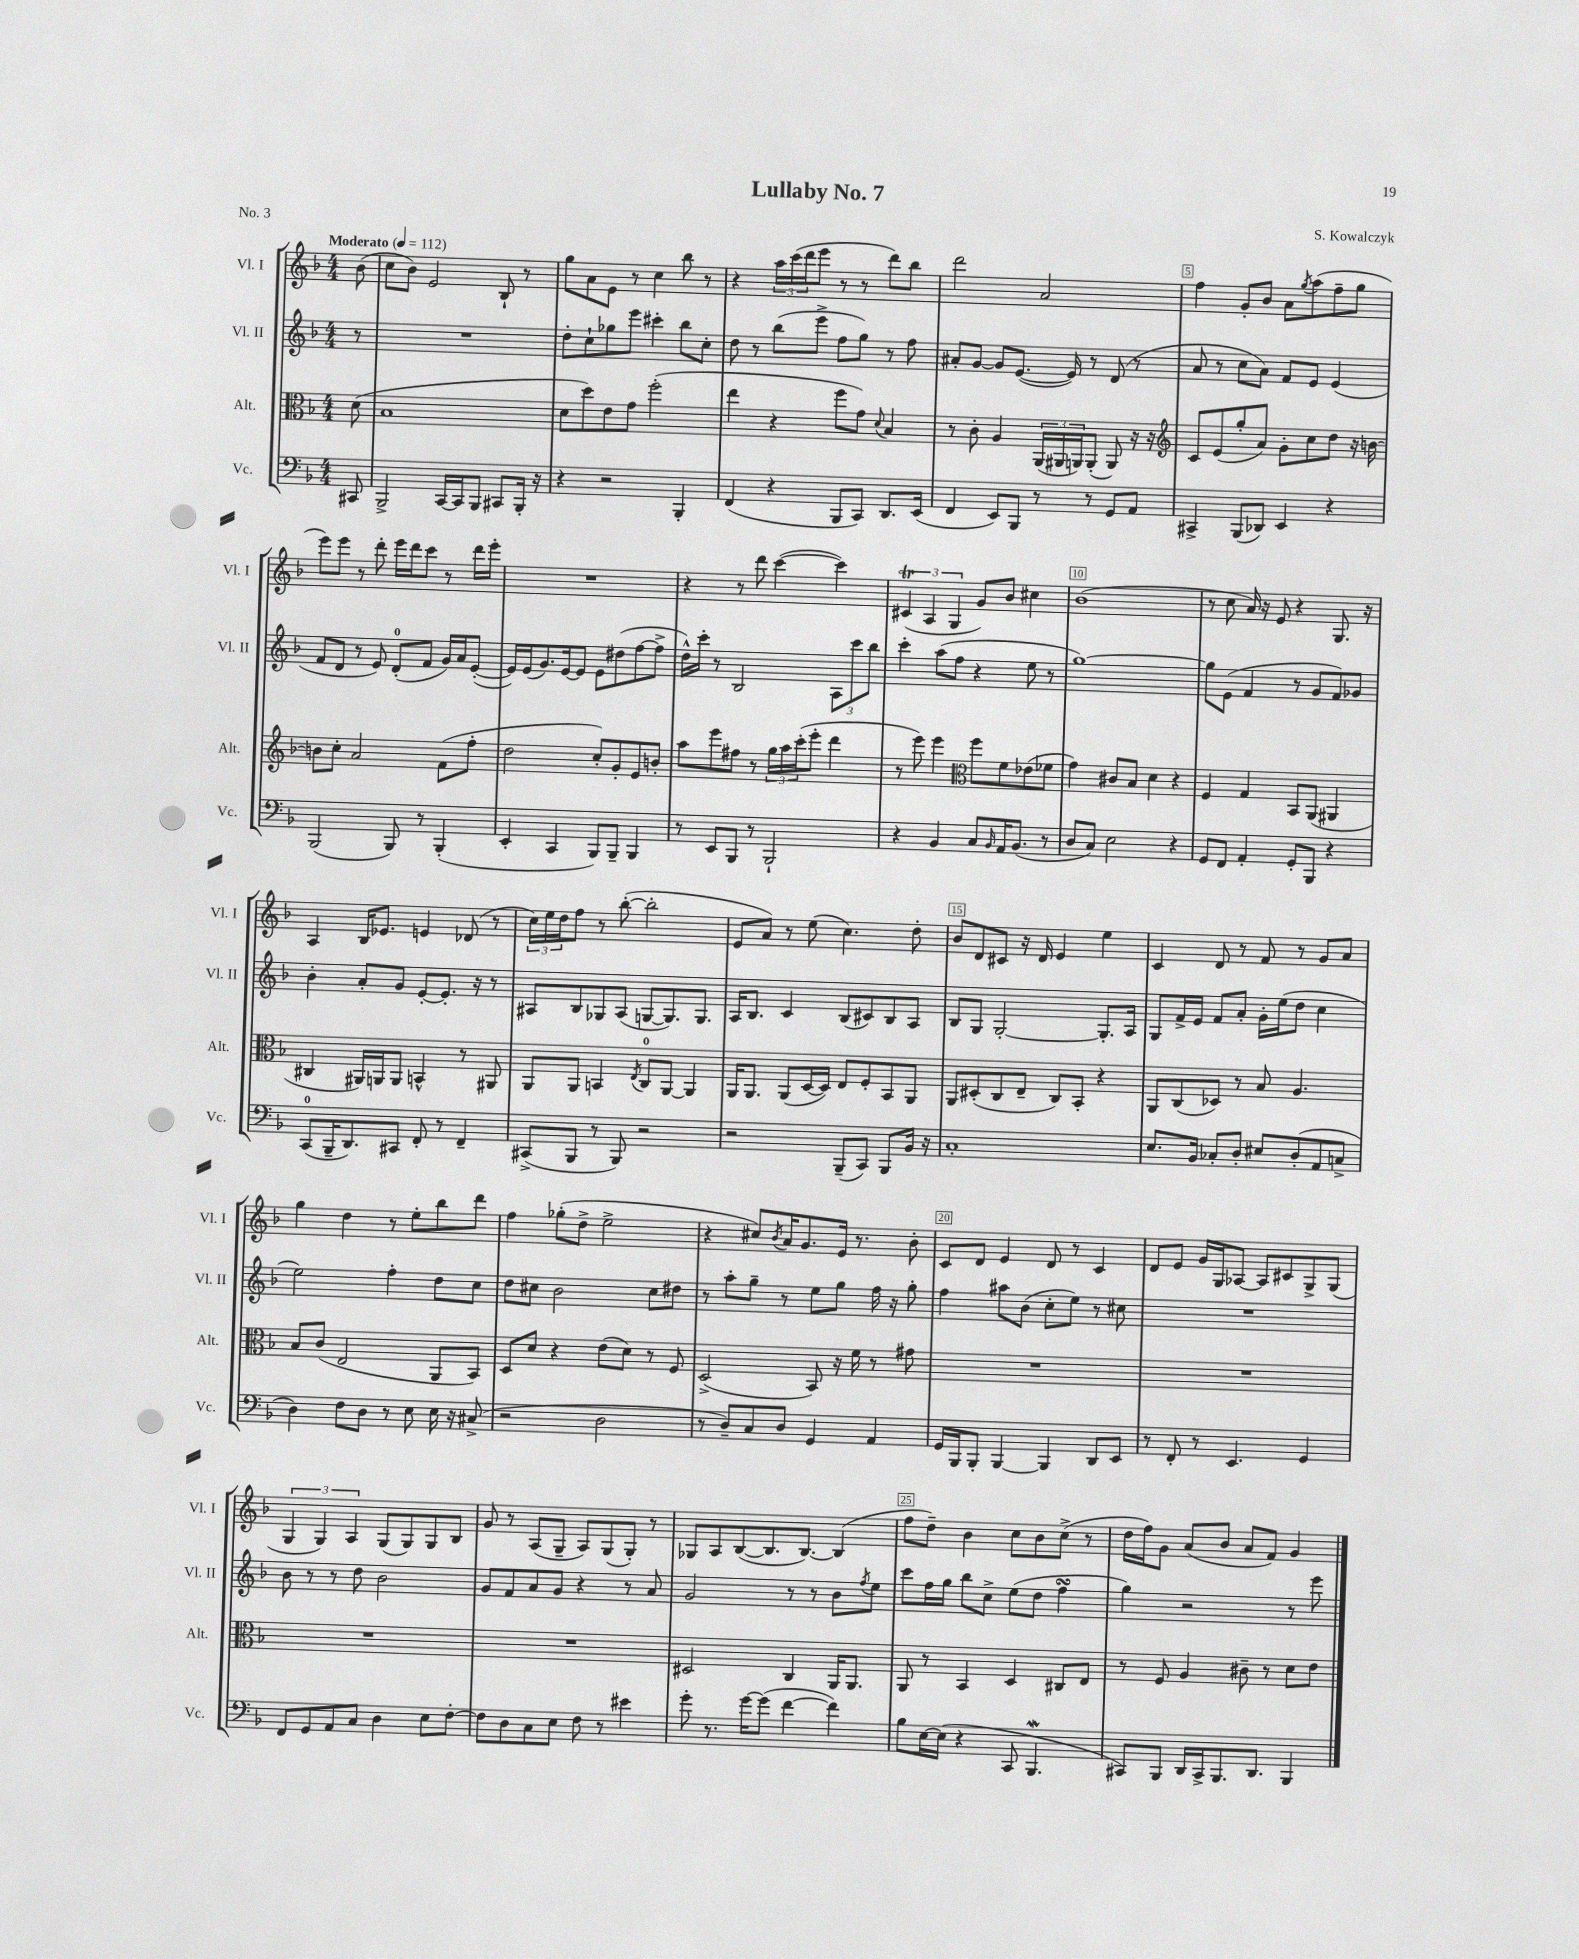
\header { title = "Lullaby No. 7" composer = "S. Kowalczyk" piece = "No. 3" }
<<
\new StaffGroup <<
\new Staff = "s0" \with { instrumentName = "Vl. I" shortInstrumentName = "Vl. I" } {
    \clef treble \key f \major \numericTimeSignature \time 4/4 \partial 8 \tempo "Moderato" 4 = 112
    bes'8( |
    c''8 bes'8) e'2 bes8-! r8 |
    g''8 a'8 e'8 r8 c''4 bes''8 r8 |
    r4 \tuplet 3/2 { a''16 c'''16( d'''16 } e'''8 r8 r8 d'''8) bes''8 |
    d'''2 a'2 |
    f''4 g'8-. bes'8 a'8 \acciaccatura { g''8 } a''8( f''8-- g''8 |
    e'''8) e'''8 r8 d'''8-. e'''16 d'''16 c'''8 r8 d'''16 e'''16-. |
    R1 |
    r4 r8 d'''8 c'''4~( c'''4) |
    \tuplet 3/2 { cis'4\trill( a4 g4 } g'8) bes'8 cis''4 |
    bes'1( |
    r8 c''8 a'16) r16 e'8 r4 g8. r16 |
    a4 bes16 ees'8. e'4 des'8( r8 |
    \tuplet 3/2 { c''16) e''16 d''16 } f''8 r8 bes''8~-.( bes''2-. |
    e'8 a'8) r8 e''8( c''4.) d''8-. |
    bes'8 d'8 cis'8 r16 d'16 e'4 e''4 |
    c'4 d'8 r8 f'8 r8 g'8 a'8 |
    g''4 d''4 r8 e''8-. bes''8 d'''8 |
    f''4 ges''8-.( d''8-> e''2-> |
    r4 cis''8) \acciaccatura { bes'8 } a'16 g'8. e'16 r8. bes'8-. |
    c'8 d'8 e'4 d'8 r8 c'4 |
    d'8 e'8 g'16 g16 aes8~ aes8 cis'8 g8-> g8( |
    \tuplet 3/2 { g4 g4) a4 } g8( g8) g8 bes8 |
    g'8 r8 a8( g8-- a8) g8( g8-.) r8 |
    ges8 a8 bes8~( bes8. bes8.~) bes4( |
    f''8 d''8--) bes'4 c''8 bes'8 c''8->( r8 |
    d''16 f''16) g'8 a'8( bes'8 a'8 f'8) g'4 \bar "|." |
}
\new Staff = "s1" \with { instrumentName = "Vl. II" shortInstrumentName = "Vl. II" } {
    \clef treble \key f \major \numericTimeSignature \time 4/4 \partial 8
    r8 |
    R1 |
    d''8-. c''8-! ges''8 e'''8 cis'''4-. bes''8 c''8-. |
    d''8 r8 bes''8( e'''8-> f''8 g''8) r8 f''8 |
    ais'8-. g'8~ g'8 e'8.~( e'16) r8 d'8( r8 |
    a'8 r8 c''8 a'8) f'8 e'8 e'4( |
    f'8 d'8 r8 e'8) d'8-0-.( f'8 g'16) a'16 e'8~-.( |
    e'16) e'16( g'8.) e'16~ e'8 e'8 dis''8( f''8~ f''8-> |
    d''16-^) c'''16-. r8 bes2 \tuplet 3/2 { a8 c'''8 bes''8 } |
    c'''4-. a''8( f''8 r4 e''8 r8 |
    g''1~) |
    g''8 e'8( f'4 r8 g'8 f'8) ges'8 |
    bes'4-. a'8-. g'8 e'8~-. e'8.-. r16 r8 |
    ais8 bes8 ges8 ais8( g8~ g8.) g8. |
    a16 bes8. c'4 bes8( cis'8) bes8 a8 |
    bes8 g8 g2~-. g8.-. a16 |
    g8 f'16-> e'16 f'8 a'8-. g'16-. e''16( d''8 c''4 |
    e''2) f''4-. d''8 c''8 |
    d''8 cis''8 bes'2 cis''8 dis''8 |
    r8 a''8-. g''8-- r8 e''8 g''8 f''16 r16 g''8-. |
    f''4 ais''8 bes'8( c''8-. e''8) r8 cis''8 |
    R1 |
    bes'8 r8 r8 d''8 bes'2 |
    g'8 f'8 a'8 g'8 r4 r8 a'8 |
    g'2 r8 r8 bes'8 \acciaccatura { f''8 } e''8 |
    c'''8 f''16 g''16 bes''8 c''8-> e''8( d''8 f''4\turn |
    g''4) r2 r8 e'''8 \bar "|." |
}
\new Staff = "s2" \with { instrumentName = "Alt." shortInstrumentName = "Alt." } {
    \clef alto \key f \major \numericTimeSignature \time 4/4 \partial 8
    d'8( |
    bes1 |
    d'8 d''8) e'8 g'8 f''2-.( |
    e''4 r4 f''8 g'8) \appoggiatura { d'8 } bes4 |
    r8 c'8-. a4 \tuplet 3/2 { a,16( ais,16 a,16) } a,8-.( a,8) r16 r16 |
    \clef treble c'8 e'8( g''8-. a'8) g'8-. c''8 d''8 r16 b'16~ |
    b'8 c''8-. a'2 f'8( f''8-. |
    d''2 c''8-.) g'8-. e'8 b'8-. |
    a''8 e'''8 fis''8 r8 \tuplet 3/2 { g''16 a''16 c'''16-.( } e'''8-. d'''4 |
    r8 e'''8) e'''4 \clef alto f''8 f'8 ees'8( fes'8 |
    g'4) cis'8 bes8 d'4 r4 |
    f4 g4 bes,8 a,8( ais,4 |
    cis4 ais,16) a,16 a,8 b,4-^ r8 ais,8 |
    a,8 a,8 b,4 \acciaccatura { e8 } c8-0 a,8~ a,4 |
    a,16 a,8. a,8( d16~ d16) e8 f8-. bes,8 a,8 |
    a,8 dis8-.( c8 e8-- c8) bes,8-. r4 |
    a,8 c8( des8) r8 bes8 a4. |
    bes8 c'8( e2 a,8 bes,8) |
    d8 d'8 r4 e'8( d'8) r8 f8 |
    d2->( bes,8) r16 f'16 r8 gis'8 |
    R1 |
    R1 |
    R1 |
    R1 |
    dis2 c4 a,16 a,8. |
    a,8 r8 bes,4 d4 cis8 e8 |
    r8 f8 a4 cis'8-- r8 d'8 e'8 \bar "|." |
}
\new Staff = "s3" \with { instrumentName = "Vc." shortInstrumentName = "Vc." } {
    \clef bass \key f \major \numericTimeSignature \time 4/4 \partial 8
    cis,8 |
    bes,,2-> c,16~ c,16 bes,,8 cis,8 bes,,16-. r16 |
    r4 r2 bes,,4-. |
    f,4( r4 bes,,8 c,8) d,8. e,16( |
    f,4 e,8) bes,,8 r8 r8 g,8 a,8 |
    cis,4-> bes,,8( des,8) e,4 r4 |
    bes,,2( bes,,8) r8 bes,,4-.( |
    e,4-. c,4 bes,,8) bes,,8-- bes,,4 |
    r8 e,8 bes,,8 r8 bes,,2-! |
    r4 bes,4 c8 \grace { bes,16 } a,16 bes,8.( r8 |
    d8 c8) e2 r4 |
    g,8 f,8 a,4-. g,8-. bes,,8 r4 |
    c,8-0( bes,,16-- d,8.) cis,8 f,8-. r8 f,4-- |
    cis,8->( bes,,8 r8 bes,,8) r2 |
    r2 bes,,8--( c,8) bes,,8 bes,16 r16 |
    c1-. |
    e8. bes,16 ces8-. d8-. eis8 d8-.( a,8 c8-> |
    d4) f8 d8 r8 e8 e16 r16 cis8->( |
    r2 d2 |
    r8 d8--) c8 d8 g,4 a,4 |
    g,16 bes,,16 bes,,8-. bes,,4~ bes,,4 d,8 e,8 |
    r8 f,8-. r8 e,4. g,4 |
    f,8 g,8 a,8 c8 d4 e8 f8~-. |
    f8 d8 c8 e8 f8 r8 eis'4 |
    g'8-. r8. g'16~ g'8( f'4~ f'4) |
    bes8 e16~ e16( r4 c,8 bes,,4.\mordent |
    cis,8) bes,,8 d,16 cis,16-> bes,,8. d,8. bes,,4 \bar "|." |
}
>>
>>
\layout { \context { \Score \override BarNumber.break-visibility = ##(#f #t #t) barNumberVisibility = #(every-nth-bar-number-visible 5) \override BarNumber.stencil = #(make-stencil-boxer 0.1 0.3 ly:text-interface::print) } }
